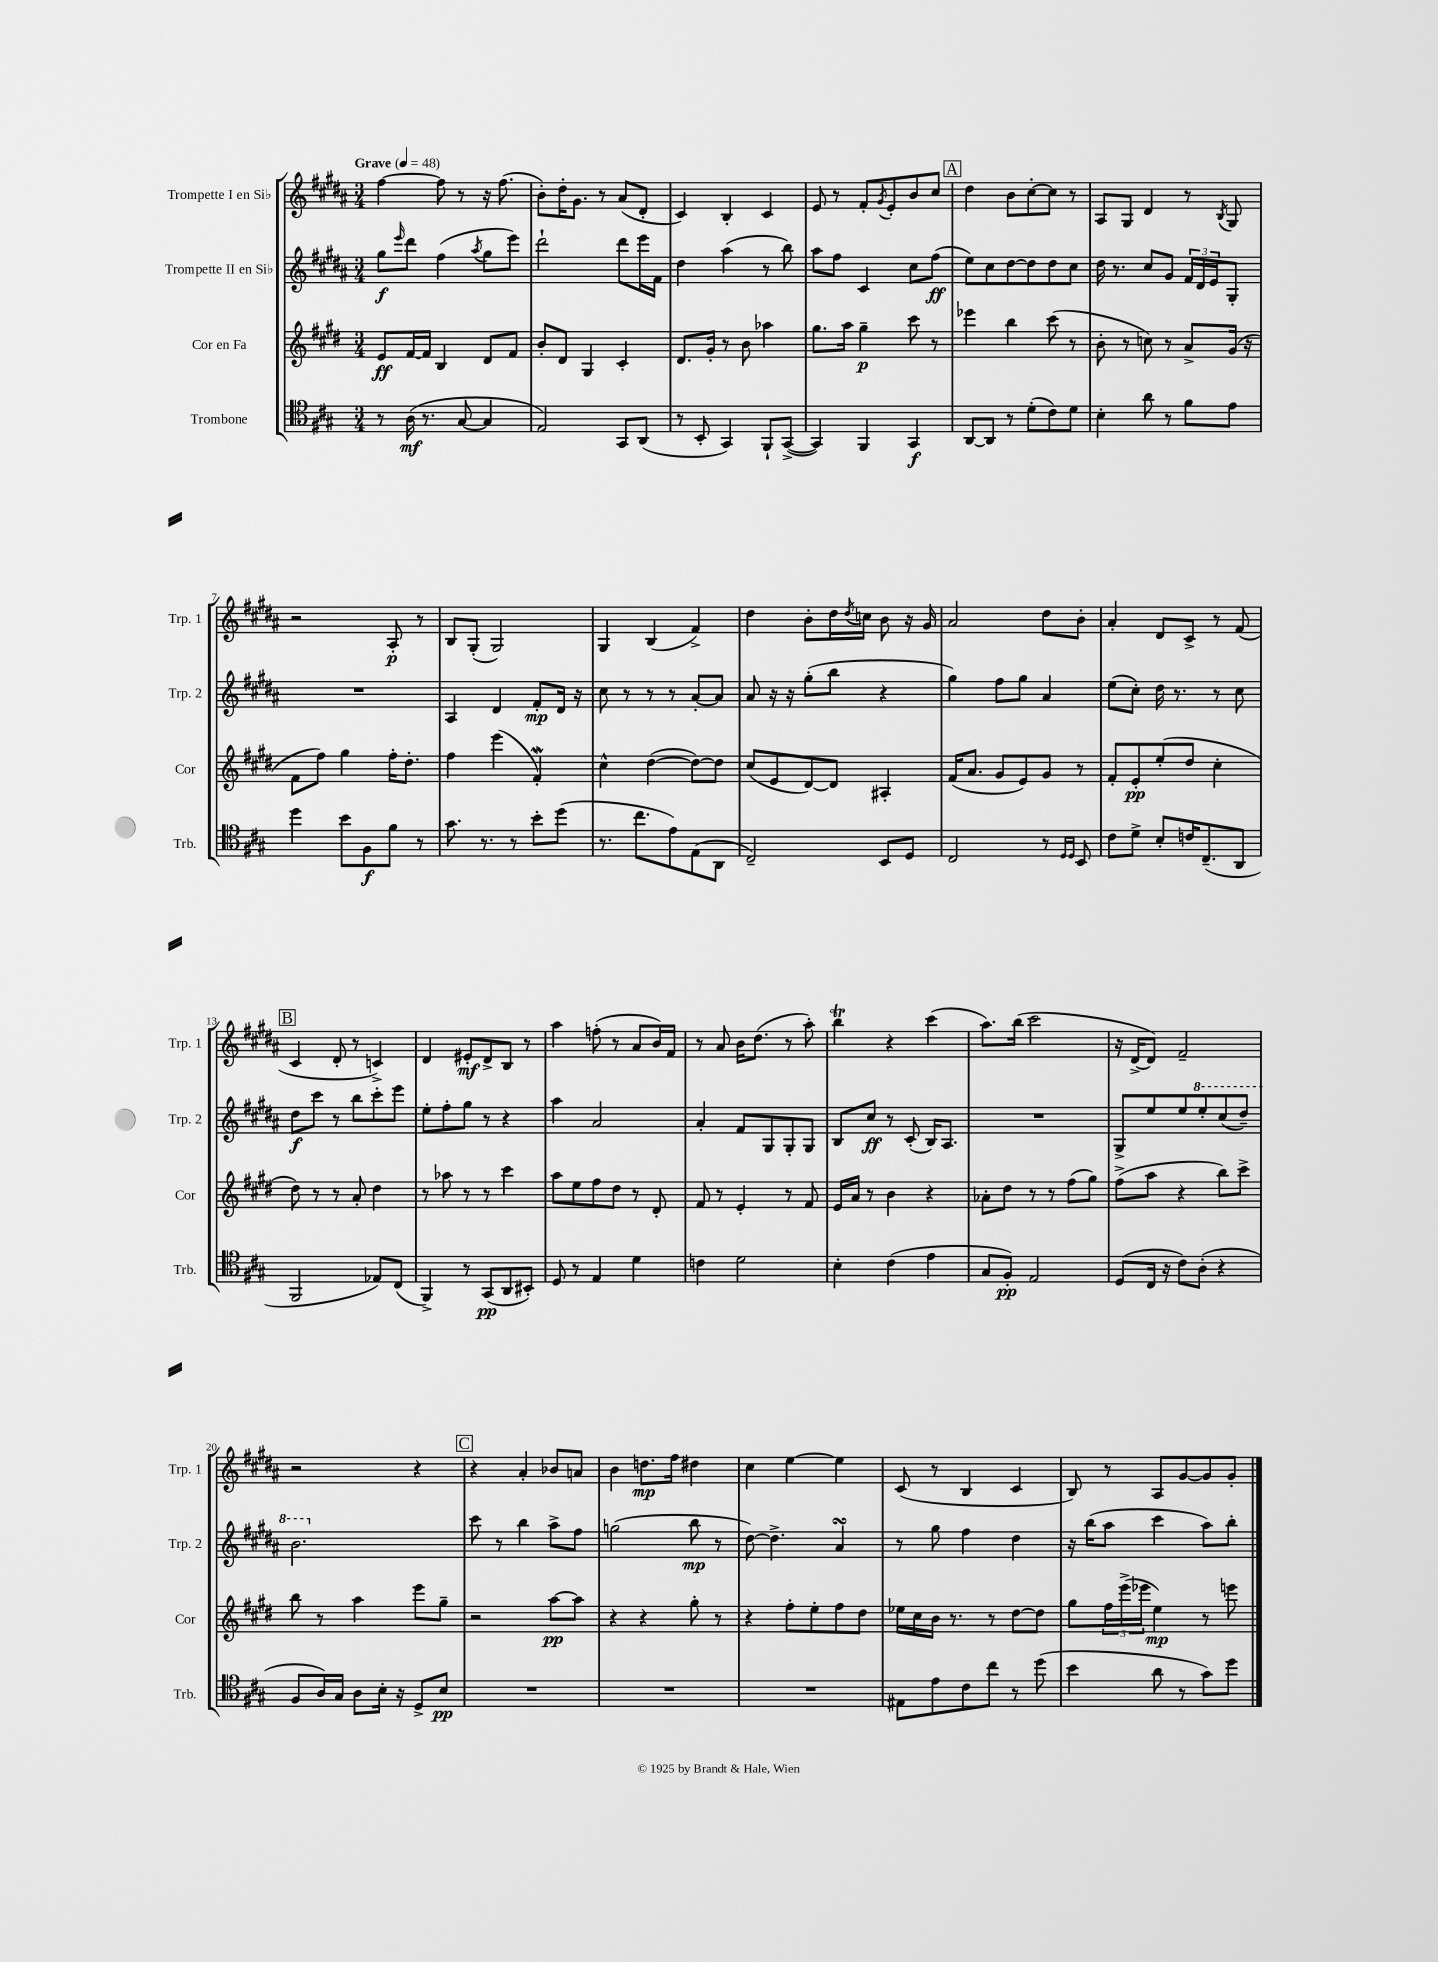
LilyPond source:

<<
\new StaffGroup <<
\new Staff = "s0" \with { instrumentName = "Trompette I en Sib" shortInstrumentName = "Trp. 1" } {
    \clef treble \key b \major \numericTimeSignature \time 3/4 \tempo "Grave" 4 = 48
    fis''4~ fis''8 r8 r16 fis''8.( |
    b'8-.) dis''16-. gis'8. r8 ais'8( dis'8-. |
    cis'4) b4-. cis'4 |
    e'8 r8 fis'8-. \acciaccatura { gis'8 } e'8-. b'8 cis''8 |
    \mark \markup { \box "A" } dis''4 b'8 cis''8~-. cis''8 r8 |
    ais8 gis8 dis'4 r8 \acciaccatura { b8 } gis8 |
    r2 ais8-.\p r8 |
    b8 gis8-.( gis2) |
    gis4 b4( fis'4->) |
    dis''4 b'8-. dis''16 \acciaccatura { dis''8 } c''16 b'8 r16 gis'16 |
    ais'2 dis''8 b'8-. |
    ais'4-. dis'8 cis'8-> r8 fis'8( |
    \mark \markup { \box "B" } cis'4 dis'8-. r8 c'4->) |
    dis'4 eis'8-.\mf dis'8-> b8 r8 |
    ais''4 f''8-.( r8 ais'8 b'16) fis'16 |
    r8 ais'8 b'16 dis''8.( r8 ais''8-.) |
    b''4\trill r4 cis'''4( |
    ais''8.) b''16( cis'''2 |
    r16 dis'16~-> dis'8) fis'2-- |
    r2 r4 |
    \mark \markup { \box "C" } r4 ais'4-. bes'8 a'8 |
    b'4 d''8.\mp fis''16 dis''4 |
    cis''4 e''4~ e''4 |
    cis'8( r8 b4 cis'4 |
    b8) r8 ais8 gis'8~ gis'8 gis'8-. \bar "|." |
}
\new Staff = "s1" \with { instrumentName = "Trompette II en Sib" shortInstrumentName = "Trp. 2" } {
    \clef treble \key b \major \numericTimeSignature \time 3/4
    gis''8\f \grace { e'''16 } dis'''8 fis''4( \acciaccatura { ais''8 } gis''8 e'''8) |
    dis'''2-! dis'''8 e'''16 fis'16 |
    dis''4 ais''4( r8 b''8) |
    ais''8 fis''8 cis'4 cis''8 fis''8\ff( |
    \mark \markup { \box "A" } e''8) cis''8 dis''8~ dis''8 dis''8 cis''8 |
    dis''16 r8. cis''8 gis'8 \tuplet 3/2 { fis'16 dis'16 e'16 } gis8-. |
    R2. |
    ais4 dis'4 fis'8-.\mp dis'16 r16 |
    cis''8 r8 r8 r8 ais'8~-. ais'8 |
    ais'8 r16 r16 gis''8-.( b''8 r4 |
    gis''4) fis''8 gis''8 ais'4 |
    e''8( cis''8-.) dis''16 r8. r8 cis''8 |
    \mark \markup { \box "B" } dis''8\f cis'''8 r8 b''8 cis'''8-. e'''8 |
    e''8-. fis''8-. gis''8 r8 r4 |
    ais''4 ais'2 |
    ais'4-. fis'8 gis8 gis8-. gis8 |
    b8 cis''8\ff r8 cis'8-.( b16) ais8. |
    R2. |
    gis8-> e''8 e''8 \ottava #1 e'''8-. cis'''8( dis'''8--) |
    b''2. \ottava #0 |
    \mark \markup { \box "C" } cis'''8 r8 b''4 ais''8-> fis''8 |
    g''2( b''8\mp r8 |
    dis''8~) dis''4.-> ais'4\turn |
    r8 gis''8 fis''4 dis''4 |
    r16 b''16( ais''8 cis'''4 ais''8) b''8-. \bar "|." |
}
\new Staff = "s2" \with { instrumentName = "Cor en Fa" shortInstrumentName = "Cor" } {
    \clef treble \key e \major \numericTimeSignature \time 3/4
    e'8\ff fis'16~ fis'16 b4 dis'8 fis'8 |
    b'8-. dis'8 gis4 cis'4-. |
    dis'8. gis'16-. r8 b'8 aes''4 |
    gis''8. a''16 gis''4--\p cis'''8 r8 |
    \mark \markup { \box "A" } ees'''4 b''4 cis'''8( r8 |
    b'8-. r8 c''8) r8 a'8-> gis'16( r16 |
    fis'8 fis''8) gis''4 fis''16-. dis''8.-. |
    fis''4 e'''4( fis'4-.\mordent) |
    cis''4-^ dis''4~( dis''8~) dis''8 |
    cis''8( e'8 dis'8~) dis'8 ais4-. |
    fis'16( a'8. gis'8 e'8) gis'8 r8 |
    fis'8-. e'8-.\pp e''8-.( dis''8 cis''4-. |
    \mark \markup { \box "B" } dis''8) r8 r8 a'8-. dis''4 |
    r8 aes''8 r8 r8 cis'''4 |
    a''8 e''8 fis''8 dis''8 r8 dis'8-. |
    fis'8 r8 e'4-. r8 fis'8 |
    e'16 a'16 r8 b'4 r4 |
    aes'8-. dis''8 r8 r8 fis''8( gis''8) |
    fis''8->( a''8 r4 b''8) cis'''8-> |
    b''8 r8 a''4 e'''8 gis''8-- |
    \mark \markup { \box "C" } r2 a''8~\pp a''8 |
    r4 r4 gis''8-. r8 |
    r4 fis''8-. e''8-. fis''8 dis''8 |
    ees''16 cis''16 b'16 r8. r8 dis''8~ dis''8 |
    gis''8 \tuplet 3/2 { fis''16 e'''16->( ees'''16 } e''4\mp) r8 e'''8 \bar "|." |
}
\new Staff = "s3" \with { instrumentName = "Trombone" shortInstrumentName = "Trb." } {
    \clef tenor \key a \major \numericTimeSignature \time 3/4
    r8 a16\mf( r8. gis8~ gis4 |
    e2) gis,8 a,8( |
    r8 b,8-. gis,4) fis,8-! gis,8~->( |
    gis,4) fis,4 gis,4\f |
    \mark \markup { \box "A" } a,8~ a,8 r8 d'8-.( cis'8) d'8 |
    b4-. a'8 r8 fis'8 e'8 |
    d''4 b'8 fis8\f fis'8 r8 |
    gis'8. r8. r8 b'8-. d''8( |
    r8. cis''8. e'8) e8( a,8 |
    cis2--) b,8 d8 |
    cis2 r8 \grace { d16 d16 } b,8 |
    cis'8 d'8-> b8-. c'16 cis8.--( a,8 |
    \mark \markup { \box "B" } fis,2 ees8) cis8( |
    fis,4->) r8 gis,8\pp( a,8 bis,8-.) |
    d8 r8 e4 d'4 |
    c'4 d'2 |
    b4-. cis'4( e'4 |
    gis8 fis8-.\pp) e2 |
    d8( cis16 r16 cis'8) a8-.( r4 |
    fis8 a16) gis16 a8 b16-. r16 d8-> b8\pp |
    \mark \markup { \box "C" } R2. |
    R2. |
    R2. |
    eis8 e'8 cis'8 cis''8 r8 d''8( |
    b'4 a'8 r8 gis'8) d''8 \bar "|." |
}
>>
>>
